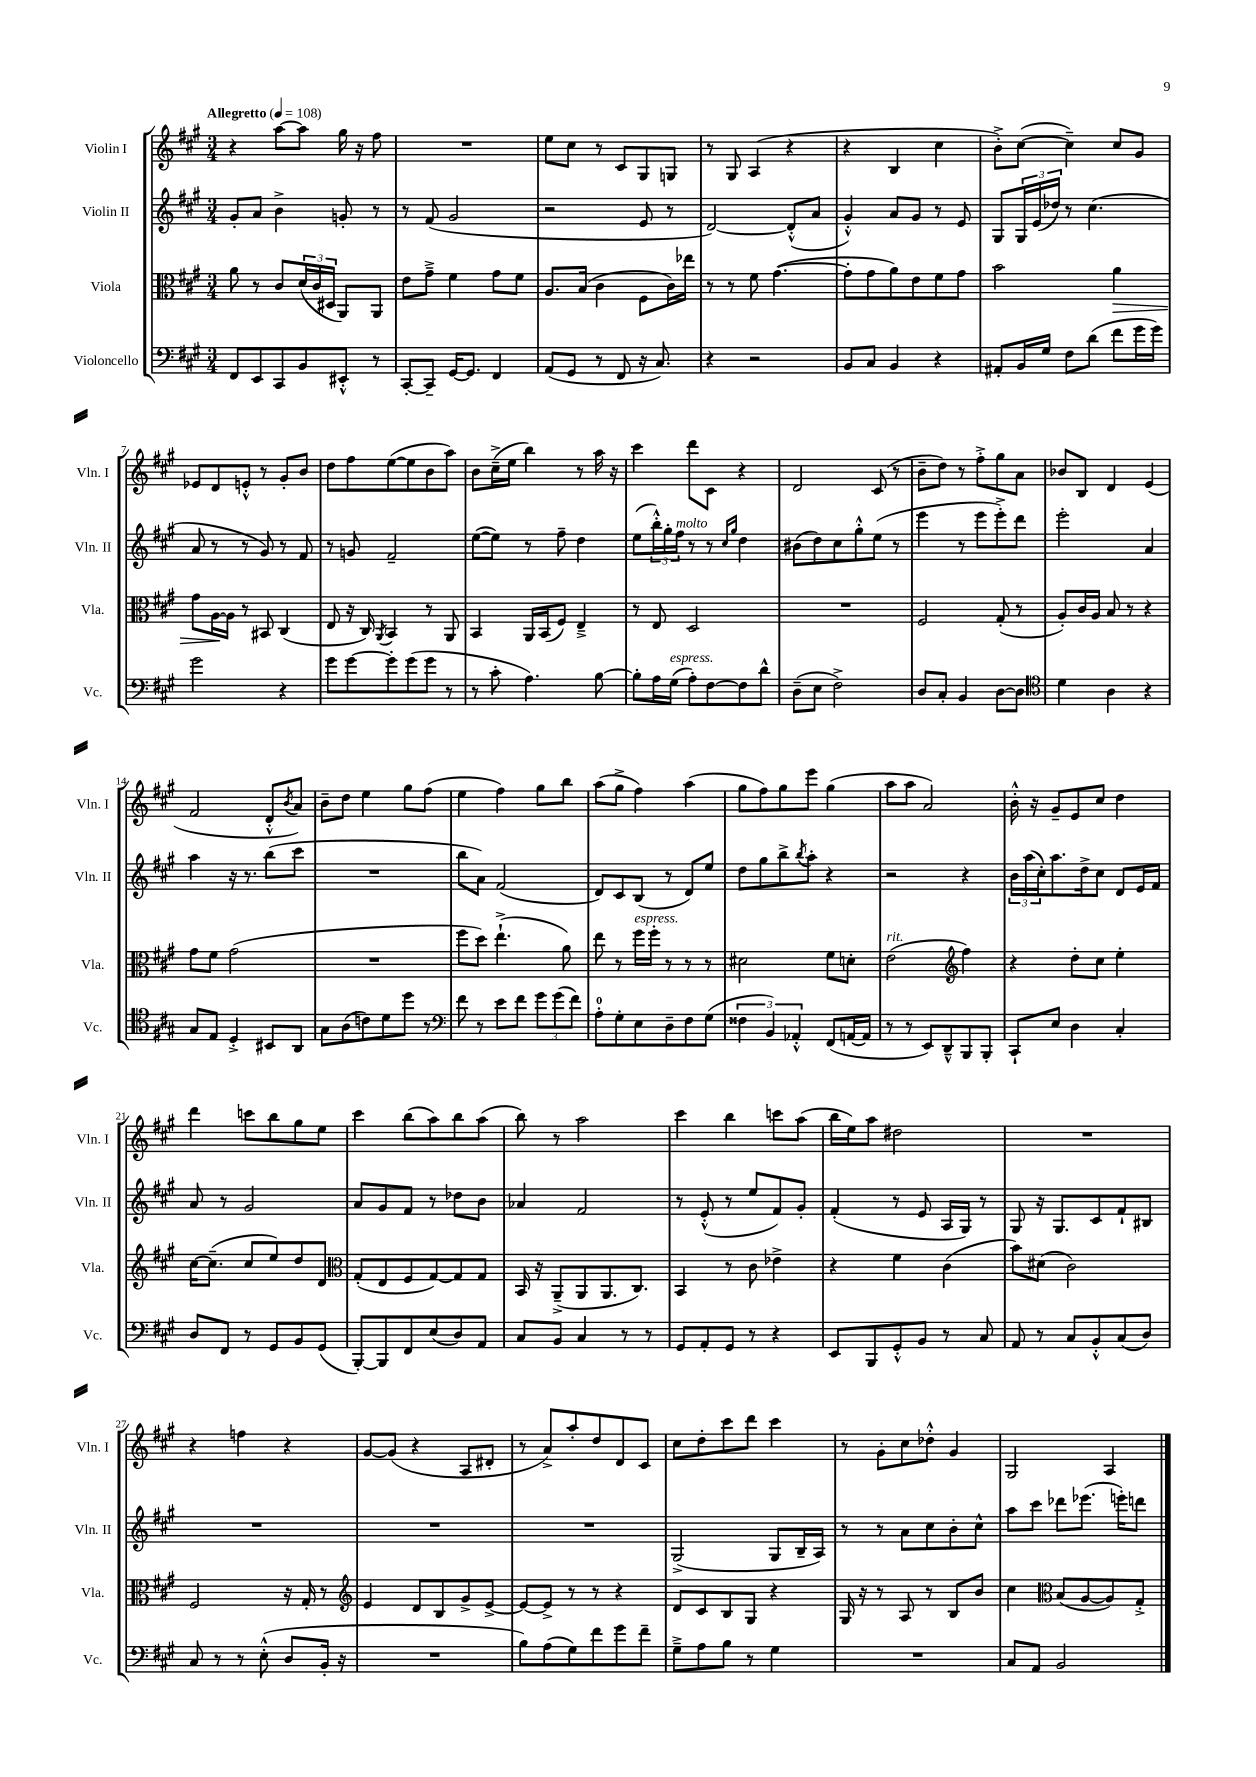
<<
\new StaffGroup <<
\new Staff = "s0" \with { instrumentName = "Violin I" shortInstrumentName = "Vln. I" } {
    \clef treble \key a \major \numericTimeSignature \time 3/4 \tempo "Allegretto" 4 = 108
    r4 a''8~ a''8 gis''16 r16 fis''8 |
    R2. |
    e''8 cis''8 r8 cis'8 gis8 g8 |
    r8 gis8 a4( r4 |
    r4 b4 cis''4 |
    b'8-.->) cis''8~( cis''4--) cis''8 gis'8 |
    ees'8 d'8 e'8-.-^ r8 gis'8-. b'8 |
    d''8 fis''8 e''8~( e''8 b'8 a''8) |
    b'8 cis''16--->( e''16 b''4) r8 a''16 r16 |
    cis'''4 d'''8 cis'8 r4 |
    d'2 cis'8( r8 |
    b'8-- d''8) r8 fis''8-.-> gis''8 a'8 |
    bes'8 b8 d'4 e'4( |
    fis'2 d'8-.-^ \acciaccatura { b'8 } a'8) |
    b'8-- d''8 e''4 gis''8 fis''8( |
    e''4 fis''4) gis''8 b''8 |
    a''8( gis''8-> fis''4) a''4( |
    gis''8 fis''8) gis''8 e'''8 gis''4( |
    a''8 a''8 a'2) |
    b'16-.-^ r16 gis'8-- e'8 cis''8 d''4 |
    d'''4 c'''8 b''8 gis''8 e''8 |
    cis'''4 b''8( a''8) b''8 a''8( |
    b''8) r8 a''2 |
    cis'''4 b''4 c'''8 a''8( |
    b''16 e''16) a''8 dis''2 |
    R2. |
    r4 f''4 r4 |
    gis'8~ gis'8( r4 a8 dis'8-. |
    r8 a'8->) a''8-. d''8 d'8 cis'8 |
    cis''8 d''8-. cis'''8 d'''8 cis'''4 |
    r8 gis'8-. cis''8 des''8-.-^ gis'4 |
    gis2 a4 \bar "|." |
}
\new Staff = "s1" \with { instrumentName = "Violin II" shortInstrumentName = "Vln. II" } {
    \clef treble \key a \major \numericTimeSignature \time 3/4
    gis'8-. a'8 b'4-> g'8-. r8 |
    r8 fis'8( gis'2 |
    r2 e'8 r8 |
    d'2~) d'8-.-^( a'8 |
    gis'4-.-^) a'8 gis'8 r8 e'8 |
    gis8 \tuplet 3/2 { gis16 e'16( des''16) } r8 cis''4.( |
    a'8 r8 r8 gis'8) r8 fis'8 |
    r8 g'8 fis'2-- |
    e''8~( e''8) r8 fis''8-- d''4 |
    e''8( \tuplet 3/2 { b''16-.-^) gis''16-. fis''16^\markup { \italic "molto" } } r8 r8 \grace { cis''16 gis''16 } d''4 |
    bis'8( d''8) cis''8 gis''8-.-^ e''8( r8 |
    e'''4 r8 e'''8 e'''8-.->) d'''8 |
    e'''2-. a'4 |
    a''4 r16 r8. b''8( cis'''8 |
    R2. |
    b''8 a'8) fis'2( |
    d'8) cis'8 b8( r8 d'8) e''8 |
    d''8 gis''8 b''8-> \acciaccatura { b''8 } a''8-. r4 |
    r2 r4 |
    \tuplet 3/2 { b'16 a''16( cis''16-.) } a''8. d''16-> cis''8 d'8 e'16 fis'16 |
    a'8 r8 gis'2 |
    a'8 gis'8 fis'8 r8 des''8 b'8 |
    aes'4 fis'2 |
    r8 e'8-.-^( r8 e''8 fis'8) gis'8-. |
    fis'4-.( r8 e'8 a16 gis16) r8 |
    gis8 r16 gis8. cis'8 fis'8-! bis8 |
    R2. |
    R2. |
    R2. |
    gis2->( gis8 b16-- a16) |
    r8 r8 a'8 cis''8 b'8-. cis''8-^ |
    a''8 cis'''8 des'''8 ees'''8.( e'''16-.) d'''8 \bar "|." |
}
\new Staff = "s2" \with { instrumentName = "Viola" shortInstrumentName = "Vla." } {
    \clef alto \key a \major \numericTimeSignature \time 3/4
    a'8 r8 cis'8 \tuplet 3/2 { d'16( cis'16 dis16 } a,8) a,8 |
    e'8 gis'8---> fis'4 gis'8 fis'8 |
    a8. b16( cis'4 fis8 cis'16) ees''16 |
    r8 r8 fis'8 gis'4.~( |
    gis'8-. gis'8 a'8) e'8 fis'8 gis'8 |
    b'2 a'4\> |
    gis'8 a16~\! a16 r8 bis,8 cis4( |
    e8 r16 cis16) \acciaccatura { a,8 } b,4 r8 a,8 |
    b,4 a,16 b,16( fis8) e4---> |
    r8 e8 d2 |
    R2. |
    fis2 gis8-.( r8 |
    a8-.) cis'16 a16 b8 r8 r4 |
    gis'8 fis'8 gis'2( |
    R2. |
    fis''8 d''8) e''4.-!->( a'8) |
    e''8 r8 fis''16^\markup { \italic "espress." } fis''16-. r8 r8 r8 |
    dis'2 fis'8 d'8-. |
    e'2^\markup { \italic "rit." }( \clef treble fis''4) |
    r4 d''8-. cis''8 e''4-. |
    cis''16~ cis''8.--( cis''8 e''8) d''8 d'8 |
    \clef alto gis8-.( e8 fis8 gis8~) gis8 gis8 |
    b,16 r16 a,8--->( a,8 a,8. cis8.) |
    b,4 r8 cis'8 ees'4-> |
    r4 fis'4 cis'4( |
    b'8) dis'8( cis'2) |
    fis2 r16 gis16-. r8 |
    \clef treble e'4 d'8 b8 gis'8-> e'8~-> |
    e'8~ e'8-> r8 r8 r4 |
    d'8 cis'8 b8 gis8 r4 |
    gis16 r16 r8 a8 r8 b8 b'8 |
    cis''4 \clef alto b8( a8~ a8) gis8-.-> \bar "|." |
}
\new Staff = "s3" \with { instrumentName = "Violoncello" shortInstrumentName = "Vc." } {
    \clef bass \key a \major \numericTimeSignature \time 3/4
    fis,8 e,8 cis,8 b,8 eis,8-.-^ r8 |
    cis,8~-. cis,8-- gis,16~ gis,8. fis,4 |
    a,8( gis,8 r8 fis,8 r16 cis8.) |
    r4 r2 |
    b,8 cis8 b,4 r4 |
    ais,8-. b,16 gis16 fis8 d'8( fis'8 gis'16 gis'16) |
    gis'2 r4 |
    gis'8 gis'8~ gis'8-. gis'8( gis'8 r8 |
    r8 cis'8-. a4.) b8~ |
    b8-. a16 gis16^\markup { \italic "espress." }( a8-.) fis8~ fis8 d'8-^ |
    d8--( e8 fis2->) |
    d8 cis8-. b,4 d8~ d8 |
    \clef tenor d'4 a4 r4 |
    gis8 e8 d4-.-> bis,8 a,8 |
    gis8 a8( c'8) d'8 d''8 r8 |
    \clef bass fis'8 r8 e'8 fis'8 \tuplet 3/2 { gis'8 gis'8( fis'8) } |
    a8-0-. gis8-. e8 d8-- fis8 gis8( |
    \tuplet 3/2 { fisis4 b,4) aes,4-.-^ } fis,8( a,16~ a,16 |
    r8 r8 e,8) d,8---^ b,,8 b,,8-. |
    cis,8-! e8 d4 cis4-. |
    d8 fis,8 r8 gis,8 b,8 gis,8( |
    b,,8~-.) b,,8 fis,8 e8( d8) a,8 |
    cis8 b,8 cis4 r8 r8 |
    gis,8 a,8-. gis,8 r8 r4 |
    e,8 b,,8 gis,8-.-^ b,8 r8 cis8 |
    a,8 r8 cis8 b,8-.-^ cis8( d8) |
    cis8 r8 r8 e8-.-^( d8 b,16-. r16 |
    R2. |
    b8) a8( gis8) fis'8 gis'8 fis'8-- |
    gis8---> a8 b8 r8 gis4 |
    R2. |
    cis8 a,8 b,2 \bar "|." |
}
>>
>>
